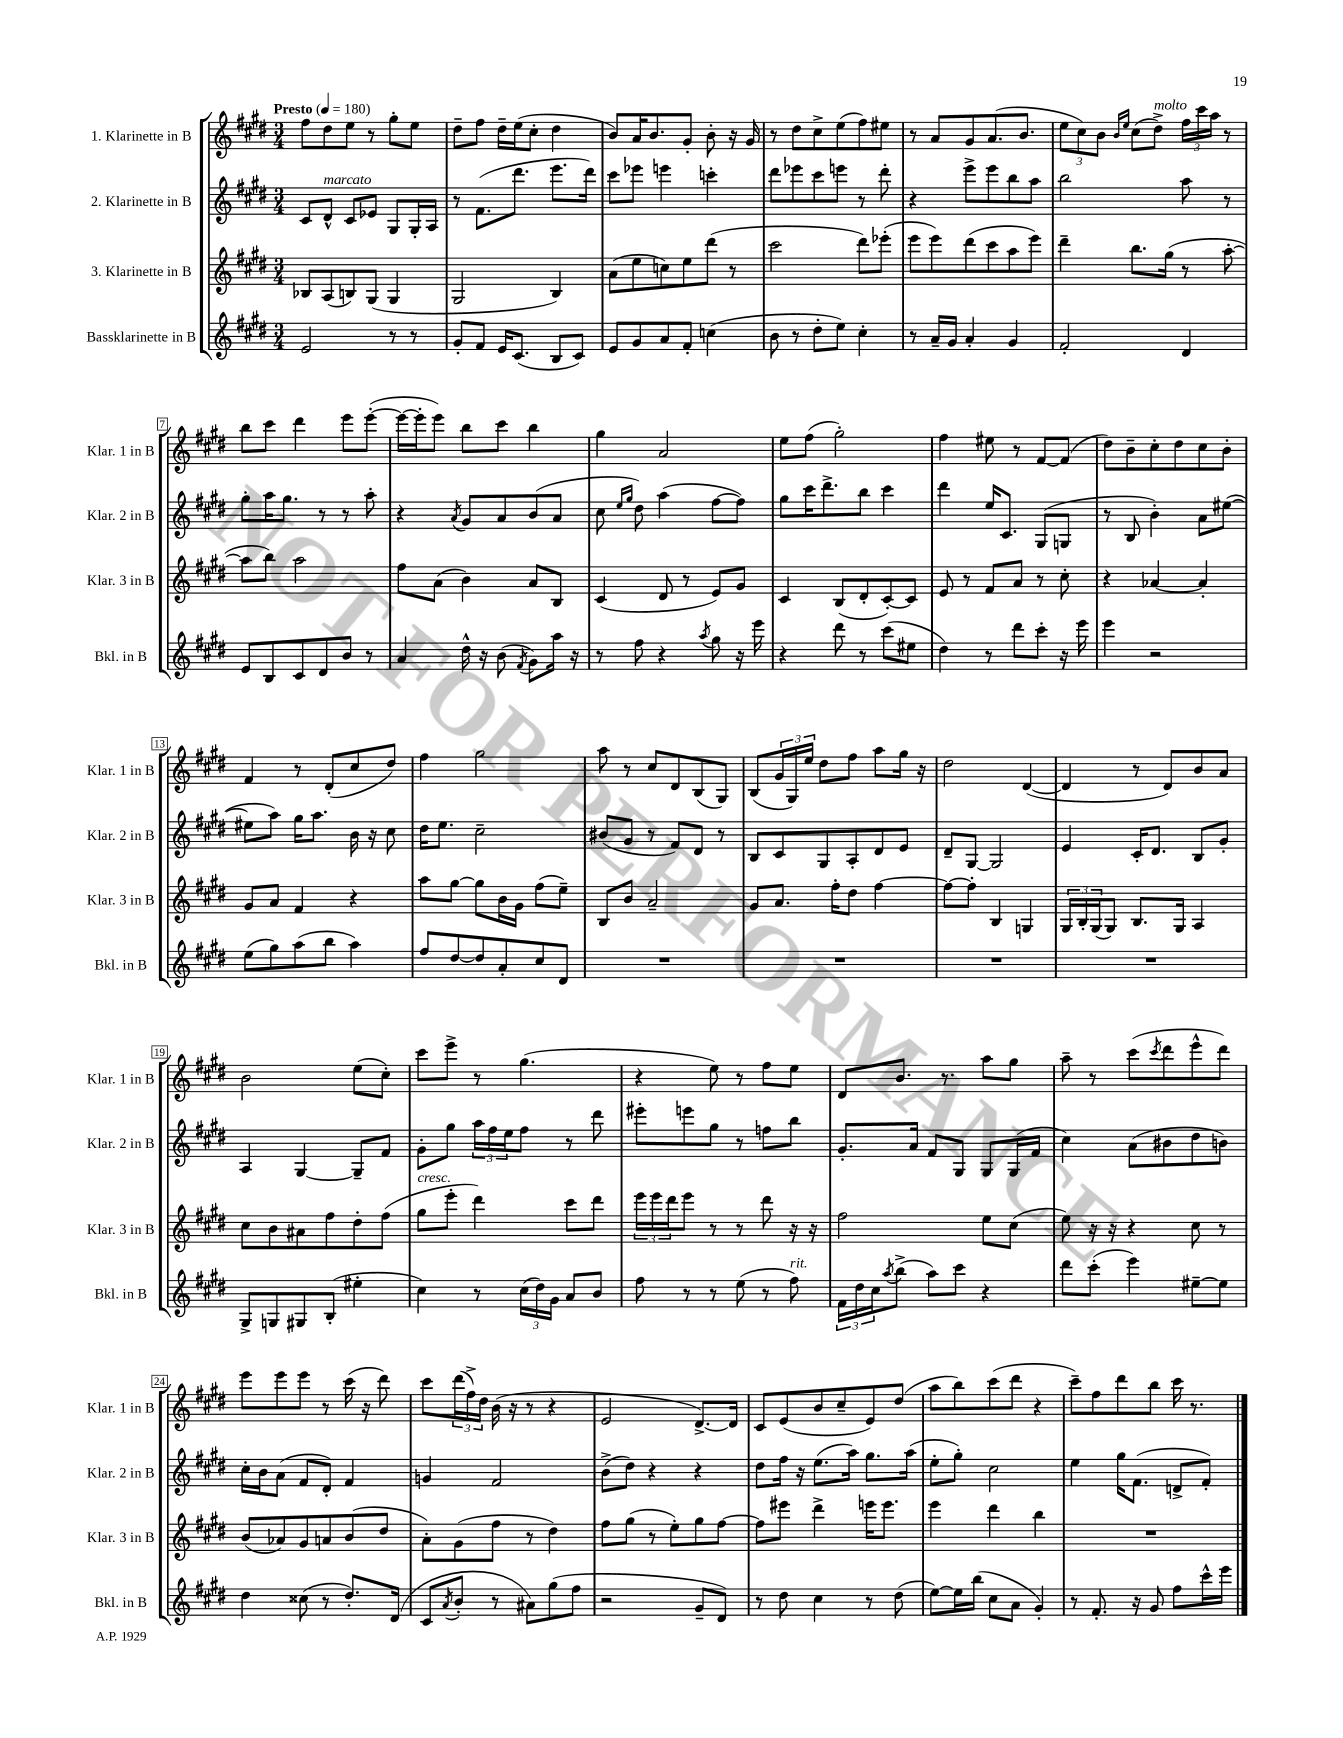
<<
\new StaffGroup <<
\new Staff = "s0" \with { instrumentName = "1. Klarinette in B" shortInstrumentName = "Klar. 1 in B" } {
    \clef treble \key e \major \numericTimeSignature \time 3/4 \tempo "Presto" 4 = 180
    fis''8 dis''8 e''8 r8 gis''8-. e''8 |
    dis''8-- fis''8 dis''16-- e''16( cis''8-. dis''4 |
    b'8) a'16 b'8. gis'8-. b'8-. r16 gis'16 |
    r8 dis''8 cis''8-> e''8( fis''8) eis''8 |
    r8 a'8 gis'8 a'8.( b'8. |
    \tuplet 3/2 { e''8 cis''8) b'8 } \grace { b'16 e''16 } cis''8( dis''8->^\markup { \italic "molto" }) \tuplet 3/2 { fis''16 cis'''16 a''16 } r8 |
    b''8 cis'''8 dis'''4 e'''8 e'''8~-.( |
    e'''16~ e'''16-. e'''8) b''8 cis'''8 b''4 |
    gis''4 a'2 |
    e''8 fis''8( gis''2-.) |
    fis''4 eis''8 r8 fis'8~ fis'8( |
    dis''8) b'8-- cis''8-. dis''8 cis''8 b'8-. |
    fis'4 r8 dis'8-.( cis''8 dis''8) |
    fis''4 gis''2 |
    a''8 r8 cis''8 dis'8 b8( gis8) |
    b8( \tuplet 3/2 { gis'16 gis16) e''16 } dis''8 fis''8 a''8 gis''16 r16 |
    dis''2 dis'4~( |
    dis'4 r8 dis'8) b'8 a'8 |
    b'2 e''8( cis''8-.) |
    cis'''8 e'''8-> r8 gis''4.( |
    r4 e''8) r8 fis''8 e''8 |
    dis'8 b'8. r8. a''8 gis''8 |
    a''8-- r8 cis'''8( \acciaccatura { cis'''8 } dis'''8 e'''8-^ dis'''8) |
    e'''8 e'''8 e'''8 r8 cis'''16( r16 dis'''8) |
    cis'''8 \tuplet 3/2 { dis'''16( fis''16->) dis''16 } b'16( r16 r8 r4 |
    e'2 dis'8.~->) dis'16 |
    cis'8 e'8( b'8 cis''8-- e'8) dis''8( |
    a''8 b''8) cis'''8( dis'''8 r4 |
    cis'''8--) fis''8 dis'''8 b''8 cis'''16 r8. \bar "|." |
}
\new Staff = "s1" \with { instrumentName = "2. Klarinette in B" shortInstrumentName = "Klar. 2 in B" } {
    \clef treble \key e \major \numericTimeSignature \time 3/4
    cis'8 dis'8-^^\markup { \italic "marcato" } cis'8 ees'8 gis8 gis16-. a16 |
    r8 fis'8.( dis'''8. e'''8. dis'''16) |
    cis'''8 ees'''8 e'''4 c'''4-. |
    dis'''8 ees'''8 cis'''8 e'''8 r8 dis'''8-. |
    r4 e'''8-> e'''8 b''8 a''8 |
    b''2 a''8 r8 |
    gis''8-. a''16 gis''8. r8 r8 a''8-. |
    r4 \acciaccatura { a'8 } gis'8 a'8 b'8( a'8 |
    cis''8 \grace { e''16 gis''16 } dis''8) a''4( fis''8~ fis''8) |
    gis''8 cis'''16 dis'''8.-> b''8 cis'''4 |
    dis'''4 e''16 cis'8. gis8( g8 |
    r8 b8 b'4-.) a'8 eis''8~( |
    eis''8 a''8) gis''16 a''8. b'16 r16 cis''8 |
    dis''16 e''8. cis''2-- |
    bis'8( gis'8 r8 fis'8) dis'8 r8 |
    b8 cis'8 gis8 a8-. dis'8 e'8 |
    dis'8-- gis8~ gis2 |
    e'4 cis'16-. dis'8. b8 gis'8-. |
    a4 gis4~ gis8-- fis'8 |
    gis'8-. gis''8 \tuplet 3/2 { a''16 fis''16 e''16 } fis''8 r8 dis'''8 |
    eis'''8-. e'''8 gis''8 r8 f''8 b''8 |
    gis'8.-. a'16 fis'8 gis8 gis8 gis16( fis'16 |
    cis''4) a'8( bis'8 dis''8 b'8) |
    cis''16-. b'16 a'8( fis'8 dis'8-.) fis'4 |
    g'4 fis'2 |
    b'8->( dis''8) r4 r4 |
    dis''8 fis''16 r16 e''8.( a''16) gis''8. a''16( |
    e''8-. gis''8-.) cis''2 |
    e''4 gis''16 fis'8.( d'8-> fis'8-.) \bar "|." |
}
\new Staff = "s2" \with { instrumentName = "3. Klarinette in B" shortInstrumentName = "Klar. 3 in B" } {
    \clef treble \key e \major \numericTimeSignature \time 3/4
    bes8 a8( b8) gis8( gis4 |
    gis2 b4) |
    a'8( e''8 c''8) e''8 dis'''8( r8 |
    cis'''2 dis'''8) ees'''8-.( |
    e'''8 e'''8) dis'''8( cis'''8 a''8 e'''8) |
    dis'''4-- b''8. gis''16( r8 a''8~-. |
    a''8 b''8) a''2 |
    fis''8 a'8( b'4) a'8 b8 |
    cis'4( dis'8 r8 e'8) gis'8 |
    cis'4 b8( dis'8-. cis'8~-.) cis'8 |
    e'8 r8 fis'8 a'8 r8 cis''8-. |
    r4 aes'4~ aes'4-. |
    gis'8 a'8 fis'4 r4 |
    a''8 gis''8~ gis''8 b'16 gis'16 fis''8( e''8--) |
    b8 b'8 a'2-- |
    gis'8 a'8. fis''16-. dis''8 fis''4~ |
    fis''8~ fis''8-. b4 g4 |
    \tuplet 3/2 { gis16 b16-. gis16( } gis8) b8. gis16 a4 |
    cis''8 b'8 ais'8 fis''8 dis''8-. fis''8( |
    gis''8^\markup { \italic "cresc." } e'''8-. dis'''4) cis'''8 dis'''8 |
    \tuplet 3/2 { e'''16 e'''16 dis'''16 } e'''8 r8 r8 dis'''8 r16 r16 |
    fis''2 e''8 cis''8( |
    e''8) r16 r16 r4 cis''8 r8 |
    b'8( aes'8) gis'8 a'8 b'8( dis''8 |
    a'8-.) gis'8( fis''8 r8 dis''4) |
    fis''8 gis''8( r8 e''8-.) gis''8 fis''8~ |
    fis''8 eis'''8 dis'''4-> e'''16 e'''8. |
    e'''4 dis'''4 b''4 |
    R2. \bar "|." |
}
\new Staff = "s3" \with { instrumentName = "Bassklarinette in B" shortInstrumentName = "Bkl. in B" } {
    \clef treble \key e \major \numericTimeSignature \time 3/4
    e'2 r8 r8 |
    gis'8-. fis'8 e'16 cis'8.( b8 cis'8) |
    e'8 gis'8 a'8 fis'8-. c''4( |
    b'8 r8 dis''8-. e''8) cis''4-. |
    r8 a'16-- gis'16 a'4-. gis'4 |
    fis'2-. dis'4 |
    e'8 b8 cis'8 dis'8 b'8 r8 |
    a'4 dis''16-^ r16 b'8( \acciaccatura { fis'8 } gis'8) a''16 r16 |
    r8 fis''8 r4 \acciaccatura { a''8 } gis''8 r16 e'''16 |
    r4 dis'''8 r8 cis'''8( eis''8 |
    dis''4) r8 dis'''8 cis'''8-. r16 e'''16 |
    e'''4 r2 |
    e''8( gis''8) a''8( b''8 a''4) |
    fis''8 dis''8~ dis''8 a'8-. cis''8 dis'8 |
    R2. |
    R2. |
    R2. |
    R2. |
    gis8-> g8 gis8 b8-.( eis''4-. |
    cis''4) r8 \tuplet 3/2 { cis''16( dis''16) gis'16 } a'8 b'8 |
    fis''8 r8 r8 e''8( r8 fis''8^\markup { \italic "rit." }) |
    \tuplet 3/2 { fis'16 dis''16 cis''16 } \acciaccatura { a''8 } b''8->( a''8) cis'''8 r4 |
    dis'''8 cis'''8-.( e'''4) eis''8~-- eis''8 |
    dis''4 cisis''8( r8 dis''8.-.) dis'16( |
    cis'8 \acciaccatura { a'8 } b'8-. r8 ais'8) gis''8( fis''8 |
    r2 gis'8-- dis'8) |
    r8 dis''8 cis''4 r8 dis''8( |
    e''8~) e''16 b''16( cis''8 a'8 gis'4-.) |
    r8 fis'8.-. r16 gis'8 fis''8 cis'''16-^ e'''16 \bar "|." |
}
>>
>>
\layout { \context { \Score \override BarNumber.stencil = #(make-stencil-boxer 0.1 0.3 ly:text-interface::print) } }
